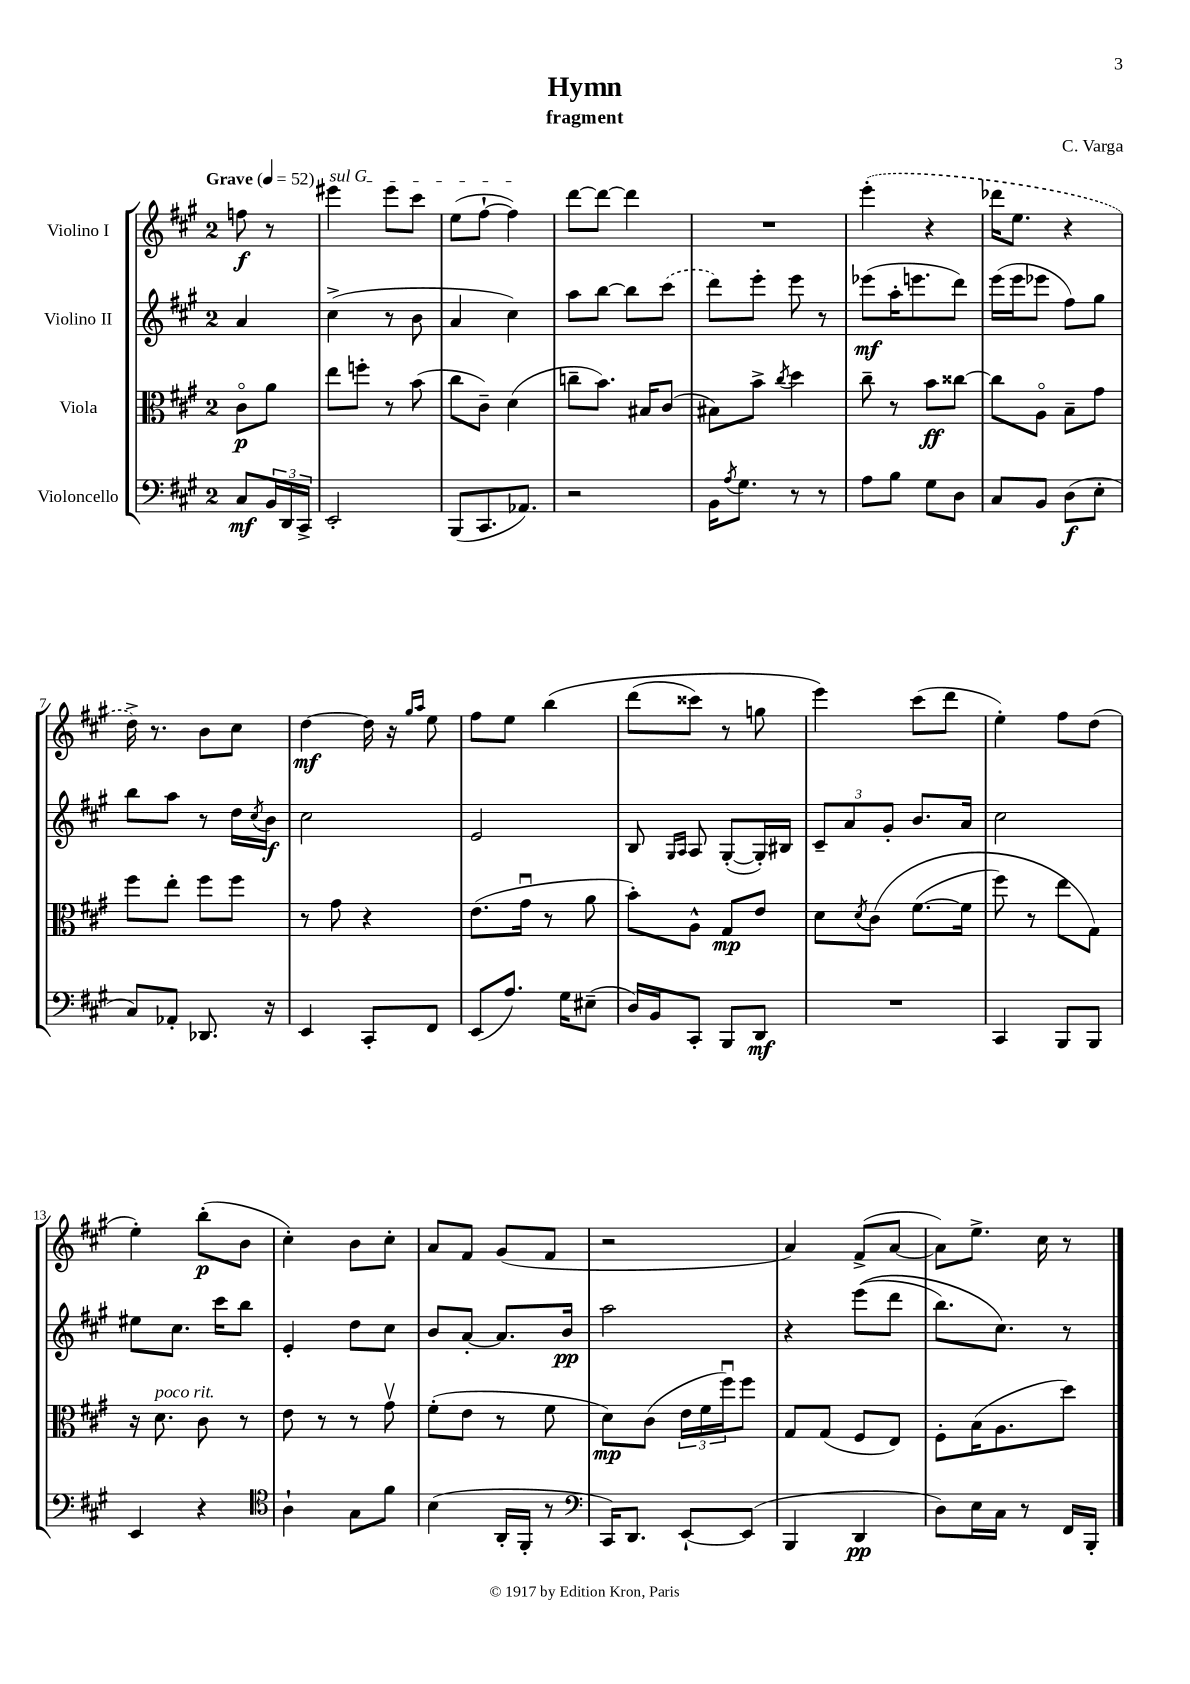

**kern	**kern	**kern	**kern
*staff4	*staff3	*staff2	*staff1
*clefF4	*clefC3	*clefG2	*clefG2
*k[f#c#g#]	*k[f#c#g#]	*k[f#c#g#]	*k[f#c#g#]
*M2/4	*M2/4	*M2/4	*M2/4
*MM52	*MM52	*MM52	*MM52
8C#	8c#o	4a	8ff
24BB	8a	.	8r
24DD	.	.	.
24CC#^	.	.	.
=	=	=	=
2EE'	8ee	(4cc#^	4eee#
.	8ff'	.	.
.	8r	8r	8eee#
.	(8b	8b	8ccc#
=	=	=	=
(8BBB	8cc#	4a	(8ee
8.CC#	8c#~)	.	[8ff#`
.	(4d	4cc#)	4ff#])
8.AA-)	.	.	.
=	=	=	=
2r	8cc~	8aa	[8ddd
.	8.b)	[8bb	8ddd_
.	.	8bb]	4ddd]
.	16B#	.	.
.	(8c#	(8ccc#	.
=	=	=	=
16BB	8B#)	8ddd)	2r
8qA	.	.	.
8.G#	.	.	.
.	8b^	8eee'	.
.	8qcc#	.	.
8r	4dd	8eee	.
8r	.	8r	.
=	=	=	=
8A	8cc#~	(8eee-	(4eee'
8B	8r	16aa'	.
.	.	8.eee	.
8G#	8b	.	4r
8D	[8cc##	8ddd)	.
=	=	=	=
8C#	8cc##]	(16eee	16ddd-
.	.	16eee	8.ee
8BB	8Ao	8eee-	.
(8D	8B~	8ff#)	4r
8E'	8g#	8gg#	.
=	=	=	=
8C#)	8ff#	8bb	16dd^)
.	.	.	8.r
8AA-'	8ee'	8aa	.
8.DD-	8ff#	8r	8b
.	8ff#	16dd	8cc#
.	.	8qcc#	.
16r	.	16b	.
=	=	=	=
4EE	8r	2cc#	[4dd
.	8g#	.	.
8CC#'	4r	.	16dd]
.	.	.	16r
.	.	.	16qqgg#
.	.	.	16qqaa
8FF#	.	.	8ee
=	=	=	=
(8EE	(8.e	2e	8ff#
8.A)	.	.	8ee
.	16g#u	.	.
.	8r	.	&(4bb
16G#	.	.	.
(8E#~	8a	.	.
=	=	=	=
16D)	8b')	8B	(8ddd
16BB	.	.	.
.	.	16qqG#	.
.	.	16qqA	.
8CC#'	8A^^	8A	8ccc##)
8BBB	8G#	([8G#'	8r
8DD	8e	16G#'])	8gg
.	.	16B#	.
=	=	=	=
2r	8d	12c#~	4eee&)
.	.	12a	.
.	8qd	.	.
.	&(8c#	.	.
.	.	12g#'	.
.	([8.f#	8.b	(8ccc#
.	.	.	8ddd
.	16f#]	16a	.
=	=	=	=
4CC#	8ff#)	2cc#	4ee')
.	8r	.	.
8BBB	8ee	.	8ff#
8BBB	8G#&)	.	(8dd
=	=	=	=
4EE	16r	8ee#	4ee')
.	8.d	.	.
.	.	8.cc#	.
4r	8c#	.	(8bb'
.	.	16ccc#	.
.	8r	8bb	8b
=	=	=	=
*clefC4	*	*	*
4A`	8e	4e'	4cc#')
.	8r	.	.
8G#	8r	8dd	8b
8f#	8g#v	8cc#	8cc#'
=	=	=	=
(4B	(8f#'	8b	8a
.	8e	[8a'	8f#
16AA'	8r	8.a]	(8g#
16FF#'	.	.	.
8r	8f#	.	8f#
.	.	16b	.
=	=	=	=
*clefF4	*	*	*
16CC#)	8d)	2aa	2r
8.DD	.	.	.
.	(8c#	.	.
[8EE`	24e	.	.
.	24f#	.	.
.	24ff#u)	.	.
(8EE]	8ff#	.	.
=	=	=	=
4BBB	8G#	4r	4a)
.	(8G#	.	.
4DD	8F#	&((8eee	(8f#^
.	8E)	8ddd	[8a
=	=	=	=
8D)	8F#'	8.bb)	8a])
16E	(16B	.	8.ee^
16C#	8.A	8.cc#&)	.
8r	.	.	.
.	.	.	16cc#
16FF#	8dd)	8r	8r
16BBB'	.	.	.
==	==	==	==
*-	*-	*-	*-
